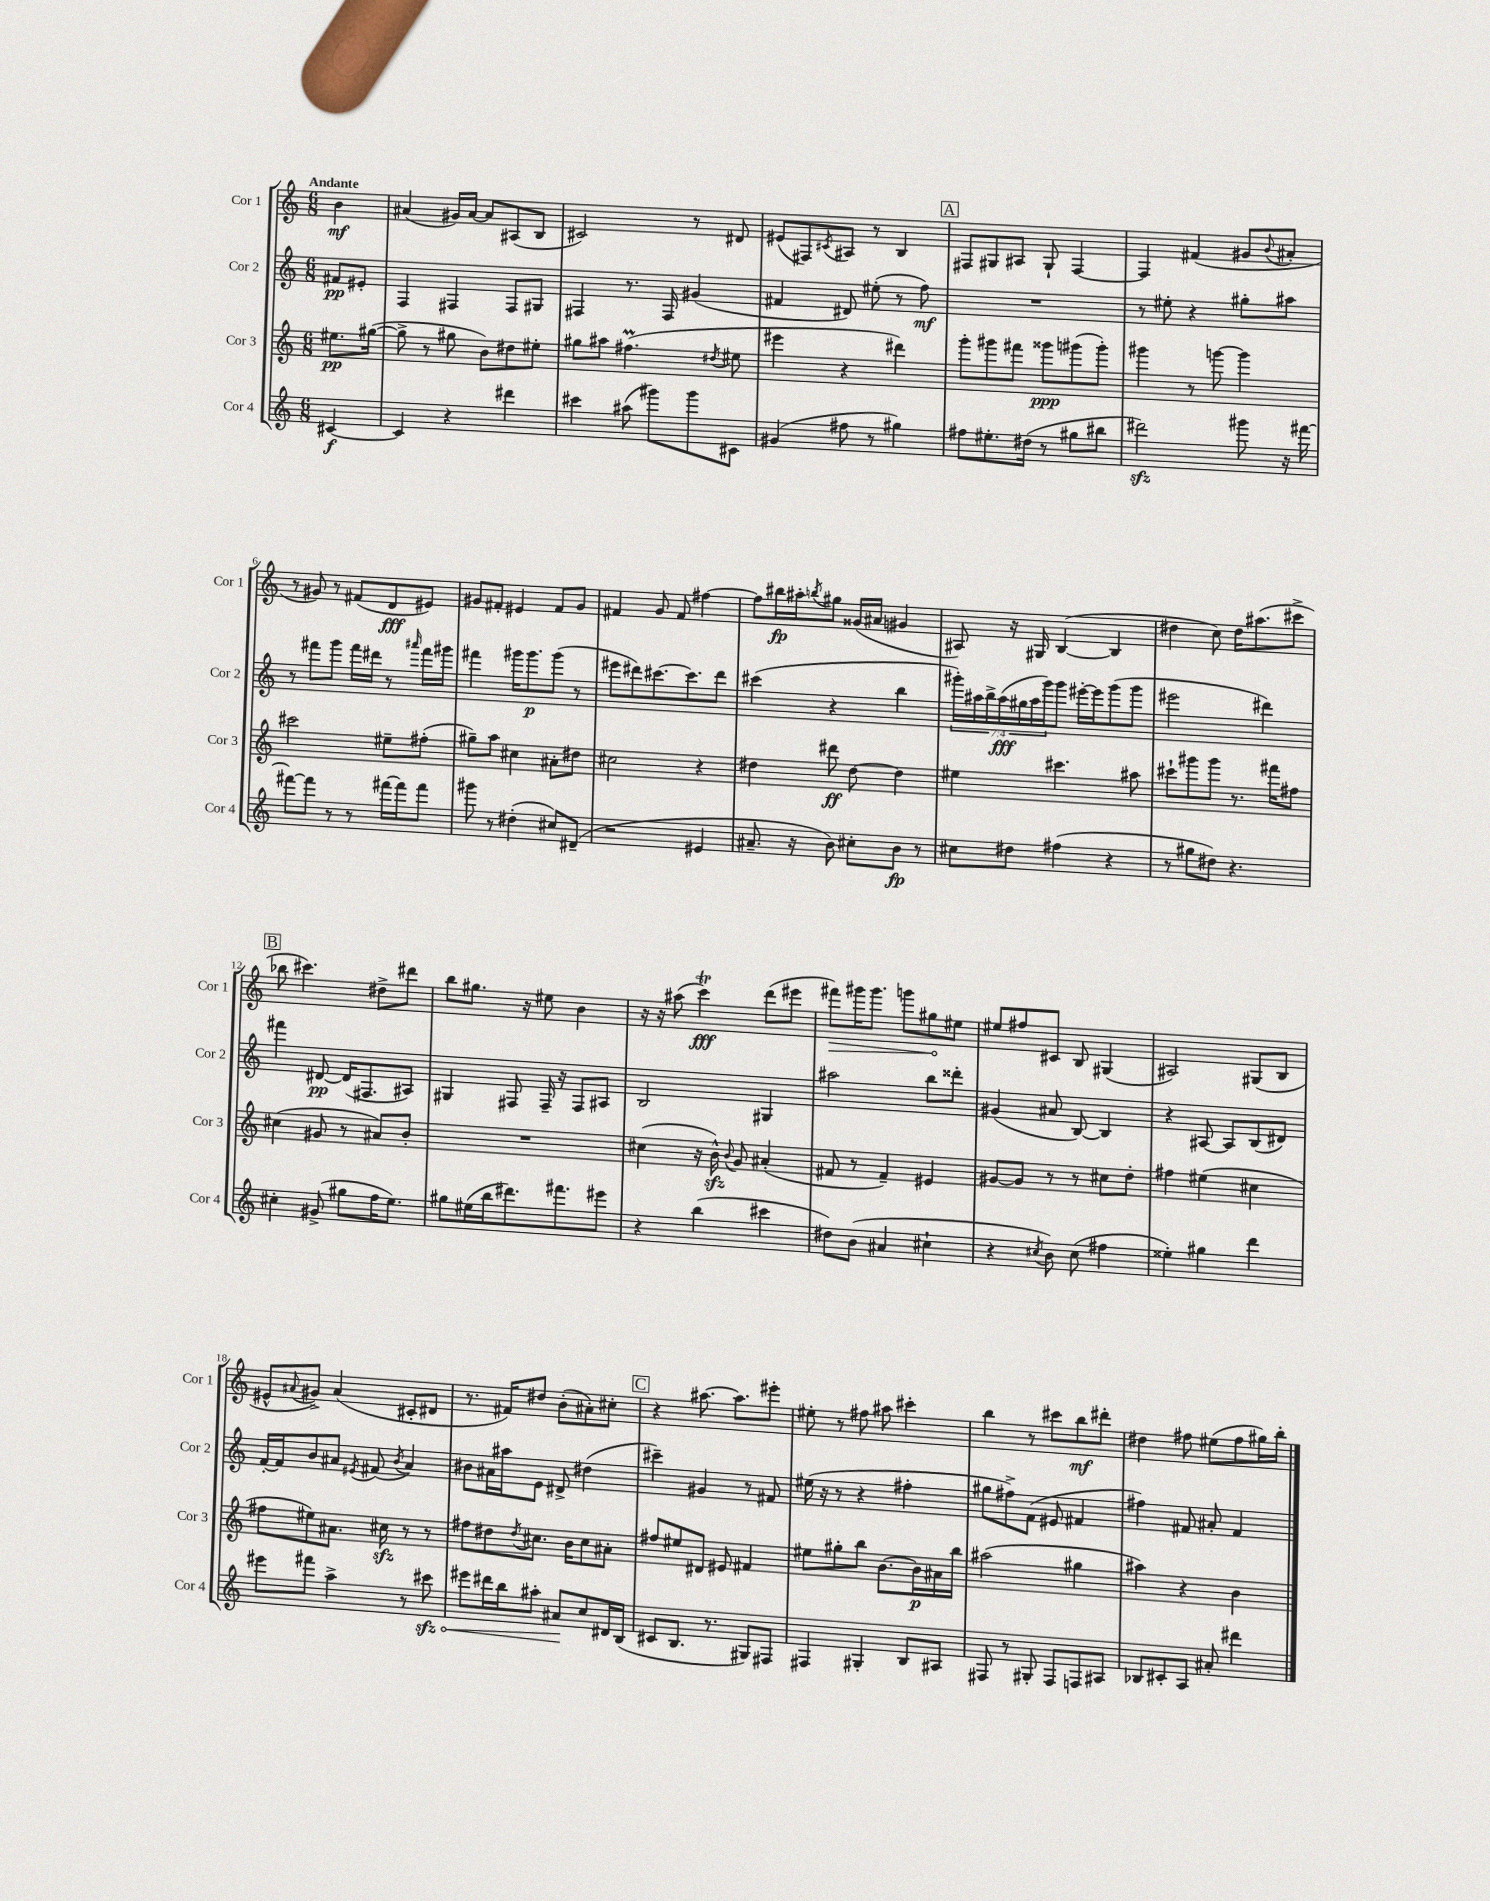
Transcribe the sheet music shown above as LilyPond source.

<<
\new StaffGroup <<
\new Staff = "s0" \with { instrumentName = "Cor 1" shortInstrumentName = "Cor 1" } {
    \clef treble \key c \major \numericTimeSignature \time 6/8 \partial 4 \tempo "Andante"
    b'4\mf |
    ais'4( gis'16) ais'16~ ais'8 ais8( b8 |
    cis'2) r8 dis'8 |
    eis'8( fis8) \acciaccatura { cis'8 } ais8 r8 b4 |
    \mark \markup { \box "A" } fis8 gis8 ais8 gis8-! fis4~ |
    fis4 fis'4( gis'8 \appoggiatura { b'8 } ais'8-. |
    r8 gis'8) r8 fis'8( d'8\fff eis'8) |
    gis'8 fis'8-. eis'4 fis'8 gis'8 |
    fis'4 g'8 fis'8 fis''4~ |
    fis''8 bis''16\fp ais''16-. \acciaccatura { b''8 } gis''8 gisis'16( ais'16 gis'4 |
    ais8) r16 gis16 b4~( b4 |
    dis''4 c''8) dis''16 ais''8.( cis'''8-> |
    \mark \markup { \box "B" } bes''8 cis'''4.) dis''8-> dis'''8 |
    b''8 gis''8. r16 eis''8 b'4 |
    r16 r16 ais''8( c'''4\trill\fff) d'''8( eis'''8 |
    \once \override Hairpin.circled-tip = ##t fis'''8\>) gis'''16 gis'''8. g'''8 gis''8\! eis''8 |
    eis''8 fis''8 cis'8 b8 gis4( |
    ais2) gis8( b8 |
    eis'8-^ \appoggiatura { ais'8 } gis'8->) ais'4( cis'8-. dis'8 |
    r8. fis'16) dis''8 b'8-.( ais'8-.) cis''8-. |
    \mark \markup { \box "C" } r4 ais''8.~ ais''8. eis'''8-. |
    eis''8-. r8 fis''8 ais''8 cis'''4-. |
    b''4 r8 cis'''8 b''8\mf dis'''8-. |
    dis''4 fis''8 eis''8( fis''8 gis''16) b''16-. \bar "|." |
}
\new Staff = "s1" \with { instrumentName = "Cor 2" shortInstrumentName = "Cor 2" } {
    \clef treble \key c \major \numericTimeSignature \time 6/8 \override Staff.TupletNumber.text = #tuplet-number::calc-fraction-text \partial 4
    fis'8\pp eis'8-. |
    f4 fis4 fis8 gis8 |
    fis4 r8. fis16 gis'4( |
    fis'4 dis'8) eis''8-.( r8 f''8\mf) |
    \mark \markup { \box "A" } R2. |
    r8 eis''8-. r4 gis''8-. ais''8 |
    r8 fis'''8 g'''8 fis'''16 dis'''16 r8 \grace { ais'''16 } fis'''16 gis'''16 |
    fis'''4 gis'''16 gis'''8.\p gis'''8( r8 |
    eis'''8 dis'''8) cis'''8.~ cis'''8. dis'''8 |
    cis'''4( r4 b''4 |
    \tuplet 7/4 { gis'''16-.) ais''16 b''16-> ais''16\fff( gis''16 ais''16 gis'''16) } gis'''8 eis'''16~-. eis'''16 gis'''8( gis'''8 |
    eis'''2 dis'''4) |
    \mark \markup { \box "B" } fis'''4 dis'8~\pp dis'16( fis8. ais8) |
    gis4 fis8 fis16-- r16 fis8 ais8 |
    b2 gis4 |
    ais''2 b''8 disis'''8-. |
    gis'4( ais'8 b8~) b4 |
    r4 ais8~ ais8 b8( dis'8) |
    f'16~-. f'16 b'8 ais'8 \acciaccatura { eis'8 } fis'8( \acciaccatura { b'8 } ais'4) |
    bis'8 ais'16 ais''16 e'8 dis'8-> dis''4( |
    \mark \markup { \box "C" } cis'''4--) gis'4 r8 fis'8 |
    eis''16( r16 r8 r4 fis''4-. |
    gis''8 fis''8->) f'8( eis'8 fis'4 |
    fis''4) fis'8 ais'8-. fis'4 \bar "|." |
}
\new Staff = "s2" \with { instrumentName = "Cor 3" shortInstrumentName = "Cor 3" } {
    \clef treble \key c \major \numericTimeSignature \time 6/8 \partial 4
    eis''8.\pp gis''16~( |
    gis''8-> r8 gis''8 b'8) dis''8 eis''8-. |
    gis''8 ais''8 fis''4.\prall( \acciaccatura { dis''8 } eis''8 |
    eis'''4 r4 dis'''4) |
    \mark \markup { \box "A" } g'''8-. gis'''8 fis'''8 gisis'''8\ppp gis'''8( gis'''8-.) |
    gis'''4 r8 g'''8~ g'''4 |
    cis'''2 eis''8-- fis''8-.( |
    gis''8--) a''8 cis''4 ais'8-. dis''8 |
    cis''2 r4 |
    dis''4 dis'''8\ff dis''8~ dis''4 |
    eis''4 cis'''4. ais''8 |
    cis'''8-! gis'''8 gis'''8 r8. fis'''16 fis''8 |
    \mark \markup { \box "B" } cis''4( gis'8 r8 ais'8) b'8-. |
    R2. |
    cis''4( r16 b'16-^\sfz) \appoggiatura { b'8 } g'8 ais'4-.( |
    fis'8 r8 fis'4--) eis'4 |
    gis'8~ gis'8 r8 r8 cis''8 d''8-. |
    fis''4 eis''4( cis''4 |
    fis''8 eis''8) ais'8. cis''16\sfz r8 r8 |
    fis''8 dis''8 \acciaccatura { dis''8 } cis''8. b'16 cis''8 ais'8-. |
    \mark \markup { \box "C" } fis''8 eis''8 dis'8 eis'8 fis'4 |
    eis''8 gis''8-. b''8 b'8.~ b'16\p ais'16 b''16 |
    ais''2( gis''4 |
    ais''4) r4 b'4 \bar "|." |
}
\new Staff = "s3" \with { instrumentName = "Cor 4" shortInstrumentName = "Cor 4" } {
    \clef treble \key c \major \numericTimeSignature \time 6/8 \partial 4
    cis'4~\f |
    cis'4 r4 dis'''4 |
    cis'''4 ais''8( gis'''8) gis'''8 cis'8 |
    gis'4( fis''8 r8 gis''4) |
    \mark \markup { \box "A" } fis''8 eis''8.-. dis''16( r8 gis''8 bis''8 |
    dis'''2\sfz) gis'''8 r16 fis'''16~ |
    fis'''8~ fis'''8 r8 r8 fis'''16~ fis'''16 fis'''8 |
    gis'''8 r8 dis''4-.( cis''8) dis'8--( |
    r2 eis'4 |
    ais'8.-- r16 b'8) cis''8-. b'8\fp r8 |
    cis''8 dis''8 fis''4( r4 |
    r8 gis''8 dis''8) r4. |
    \mark \markup { \box "B" } cis''4-. gis'8->( gis''8 f''16 e''8.) |
    gis''8 eis''16( b''16 dis'''8.) fis'''8. eis'''8 |
    r4 b''4( cis'''4 |
    dis''8) b'8( ais'4 cis''4-! |
    r4 \acciaccatura { cis''8 } b'8) cis''8( fis''4 |
    eisis''4-.) gis''4 d'''4 |
    eis'''8 fis'''8 a''4-> r8 \once \override Hairpin.circled-tip = ##t cis'''8\sfz\< |
    eis'''8 dis'''16 b''16 ais''8-. ais'8\! c''8 dis'16 b16( |
    \mark \markup { \box "C" } cis'8 b8. r8. gis8) fis8 |
    fis4 gis4-. b8 ais8 |
    fis8 r8 gis8-. fis8 f8 ais8 |
    bes8 cis'8-. a8 ais'8-. dis'''4 \bar "|." |
}
>>
>>
